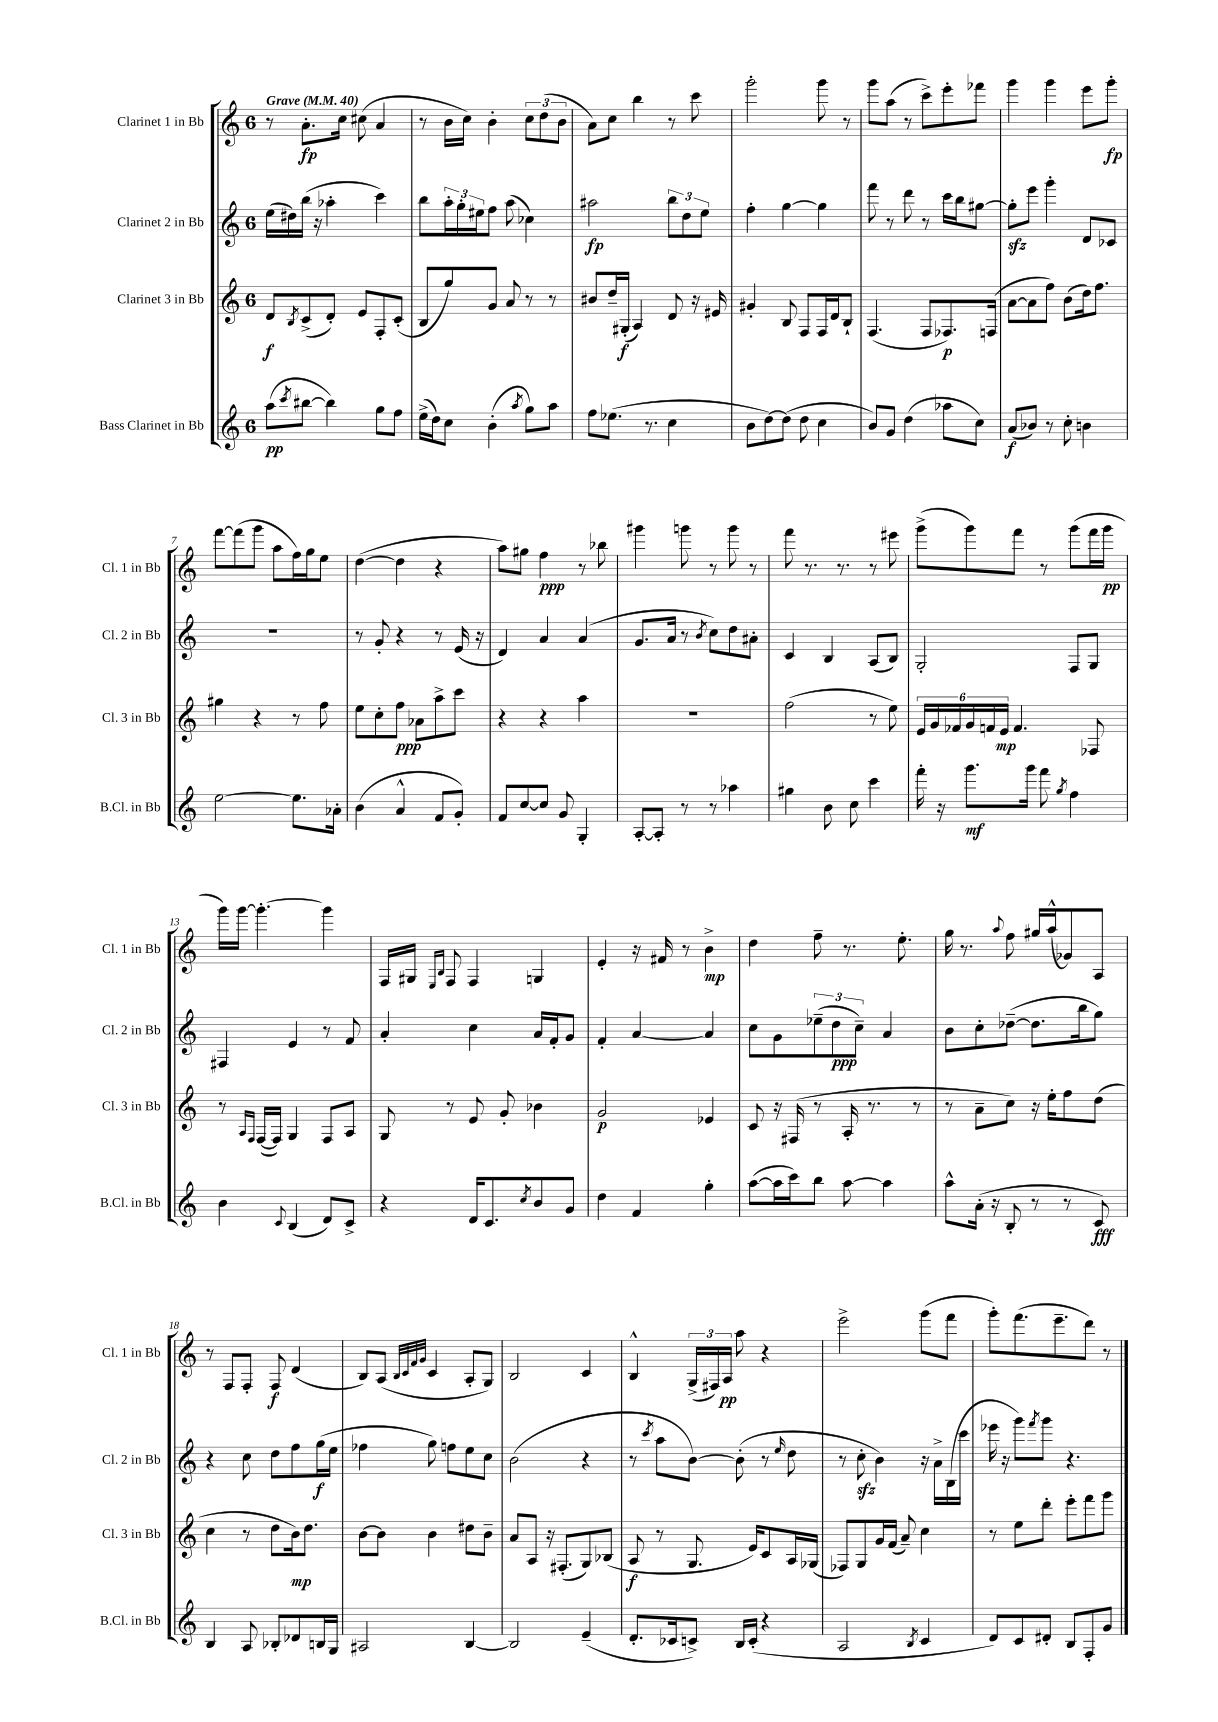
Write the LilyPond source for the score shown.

<<
\new StaffGroup <<
\new Staff = "s0" \with { instrumentName = "Clarinet 1 in Bb" shortInstrumentName = "Cl. 1 in Bb" } {
    \clef treble \key c \major \once \override Staff.TimeSignature.style = #'single-digit \time 6/8 \tempo "Grave" 4 = 40
    r8 a'8.-.\fp c''16 cis''8( a'4 |
    r8 b'16 c''16) b'4-. \tuplet 3/2 { c''8 d''8( b'8 } |
    a'8) c''8 b''4 r8 c'''8 |
    g'''2-. g'''8 r8 |
    g'''8 a''8( r8 c'''8->) e'''8-. fes'''8 |
    g'''4 g'''4 e'''8 g'''8-.\fp |
    f'''8~ f'''8( g'''8 a''8 f''16) g''16 e''8 |
    d''4~( d''4 r4 |
    a''8) gis''8 f''4\ppp r8 bes''8 |
    gis'''4 g'''8 r8 g'''8 r8 |
    f'''8 r8. r8. r8 eis'''8 |
    g'''8->( g'''8) f'''8 r8 g'''8( f'''16 g'''16\pp |
    g'''16) g'''16~ g'''4.~-. g'''4 |
    f16 gis16 \grace { e16 b16 } f8 f4 g4 |
    e'4-. r16 fis'16 r8 b'4->\mp |
    d''4 f''8-- r8. e''8.-. |
    g''16 r8. \appoggiatura { a''8 } f''8 gis''16 a''16-^( ges'8) a8 |
    r8 f8 f8-. f8\f d'4( |
    b8) a8( \grace { b32 c'32 f'32 g'32 } c'4 a8-. g8) |
    b2 c'4 |
    b4-^ \tuplet 3/2 { g16->( fis16) a16\pp } a''8 r4 |
    e'''2-> g'''8( f'''8 |
    g'''8-.) f'''8.( e'''8.-- d'''8) r8 \bar "|." |
}
\new Staff = "s1" \with { instrumentName = "Clarinet 2 in Bb" shortInstrumentName = "Cl. 2 in Bb" } {
    \clef treble \key c \major \once \override Staff.TimeSignature.style = #'single-digit \time 6/8
    e''16( dis''16) b''16( r16 aes''4-. c'''4) |
    b''8 \tuplet 3/2 { a''16-. g''16-. eis''16 } f''8 a''8( ces''4) |
    ais''2\fp \tuplet 3/2 { b''8 d''8 e''8 } |
    f''4-. g''4~ g''4 |
    f'''8 r8 d'''8 r8 c'''16 b''16 gis''8~ |
    gis''8-.\sfz e'''8 g'''4-. d'8 ces'8 |
    R2. |
    r8 g'8-. r4 r8 e'16( r16 |
    d'4) a'4 a'4( |
    g'8. a'16 r8 \acciaccatura { b'8 } c''8) d''8 ais'8-. |
    c'4 b4 a8( b8) |
    g2-. f8 g8 |
    fis4 e'4 r8 f'8 |
    a'4-. c''4 a'16 f'16-. g'8 |
    f'4-. a'4~ a'4 |
    c''8 g'8 \tuplet 3/2 { ees''8--( d''8\ppp c''8--) } a'4 |
    b'8 c''8-. des''8~--( des''8. b''16 g''8) |
    r4 c''8 d''8 f''8 g''16\f( e''16 |
    fes''4 g''8) f''8 e''8 c''8 |
    b'2( r4 |
    r8 \acciaccatura { c'''8 } a''8 b'8~) b'8-.( r8 \grace { e''16 } d''8 |
    r8 c''8-.\sfz b'4) r16 a'16-> b16( c'''16 |
    ees'''16 r16 g'''8) \acciaccatura { f'''8 } g'''8 r4. \bar "|." |
}
\new Staff = "s2" \with { instrumentName = "Clarinet 3 in Bb" shortInstrumentName = "Cl. 3 in Bb" } {
    \clef treble \key c \major \once \override Staff.TimeSignature.style = #'single-digit \time 6/8
    d'8\f \acciaccatura { b8 } c'8->( d'8-.) e'8 f8-. c'8-.( |
    b8 g''8) g'8 a'8 r8 r8 |
    bis'8 d''16-- gis16-.\f( a4) d'8 r16 eis'16 |
    gis'4-. b8 f8 f16 d'16 b8-! |
    f4.( f8 fes8.\p) f16( |
    a'8~ a'8 f''8) b'8( d''16) f''8. |
    gis''4 r4 r8 f''8 |
    e''8 c''8-. f''8\ppp aes'8 a''8-> c'''8 |
    r4 r4 a''4 |
    R2. |
    f''2( r8 e''8) |
    \tuplet 6/4 { e'16 g'16 fes'16 g'16 f'16 e'16\mp } f'4. fes8 |
    r8 \grace { a16 f16 } f16~( f16) g4 f8 a8 |
    g8 r8 e'8 g'8-. bes'4 |
    g'2\p ees'4 |
    c'8 r16 fis16( r8 a16-. r8. r8 |
    r8 a'8-- c''8) r16 e''16-. f''8 d''8( |
    c''4 r8 d''8 b'16\mp) d''8. |
    b'8~ b'8 b'4 dis''8 b'8-- |
    a'8 a8 r16 fis8.-.( g8) bes8( |
    a8\f r8 g8. e'16) c'8 a16 ges16( |
    fes8) g8 g'16 f'16( a'8--) c''4 |
    r8 e''8 d'''8-. e'''8-. f'''8 g'''8 \bar "|." |
}
\new Staff = "s3" \with { instrumentName = "Bass Clarinet in Bb" shortInstrumentName = "B.Cl. in Bb" } {
    \clef treble \key c \major \once \override Staff.TimeSignature.style = #'single-digit \time 6/8
    a''8\pp( \acciaccatura { c'''8 } bis''8~ bis''4) g''8 f''8 |
    e''16->( d''16) c''8 b'4-.( \acciaccatura { a''8 } g''8) a''8 |
    f''8 ees''8.( r8. c''4 |
    b'8 d''8~) d''8( d''8 c''4 |
    b'8) g'8 d''4( aes''8 c''8) |
    a'8\f( bes'8) r8 c''8-. b'4 |
    e''2~ e''8. aes'16-. |
    b'4( a'4-^ f'8 g'8-.) |
    f'8 c''8~ c''8 g'8 g4-. |
    a8~-. a8-. r8 r8 aes''4 |
    gis''4 b'8 c''8 c'''4 |
    f'''16-. r16 g'''8.\mf g'''16 f'''8 \acciaccatura { g''8 } f''4 |
    b'4 \appoggiatura { c'8 } b4( d'8) c'8-> |
    r4 d'16 c'8. \acciaccatura { c''8 } b'8 g'8 |
    d''4 f'4 g''4-. |
    a''8~( a''16 c'''16) b''8 a''8~ a''4 |
    a''8-^ a'16-.( r16 b8-. r8 r8 c'8\fff) |
    b4 a8 bes8-. des'8 b16 g16 |
    ais2 b4~ |
    b2 e'4--( |
    d'8.-. ces'16 c'8->) b16 c'16-.( r4 |
    a2 \acciaccatura { b8 } c'4 |
    d'8) c'8 dis'8-. b8 f8-. g'8 \bar "|." |
}
>>
>>
